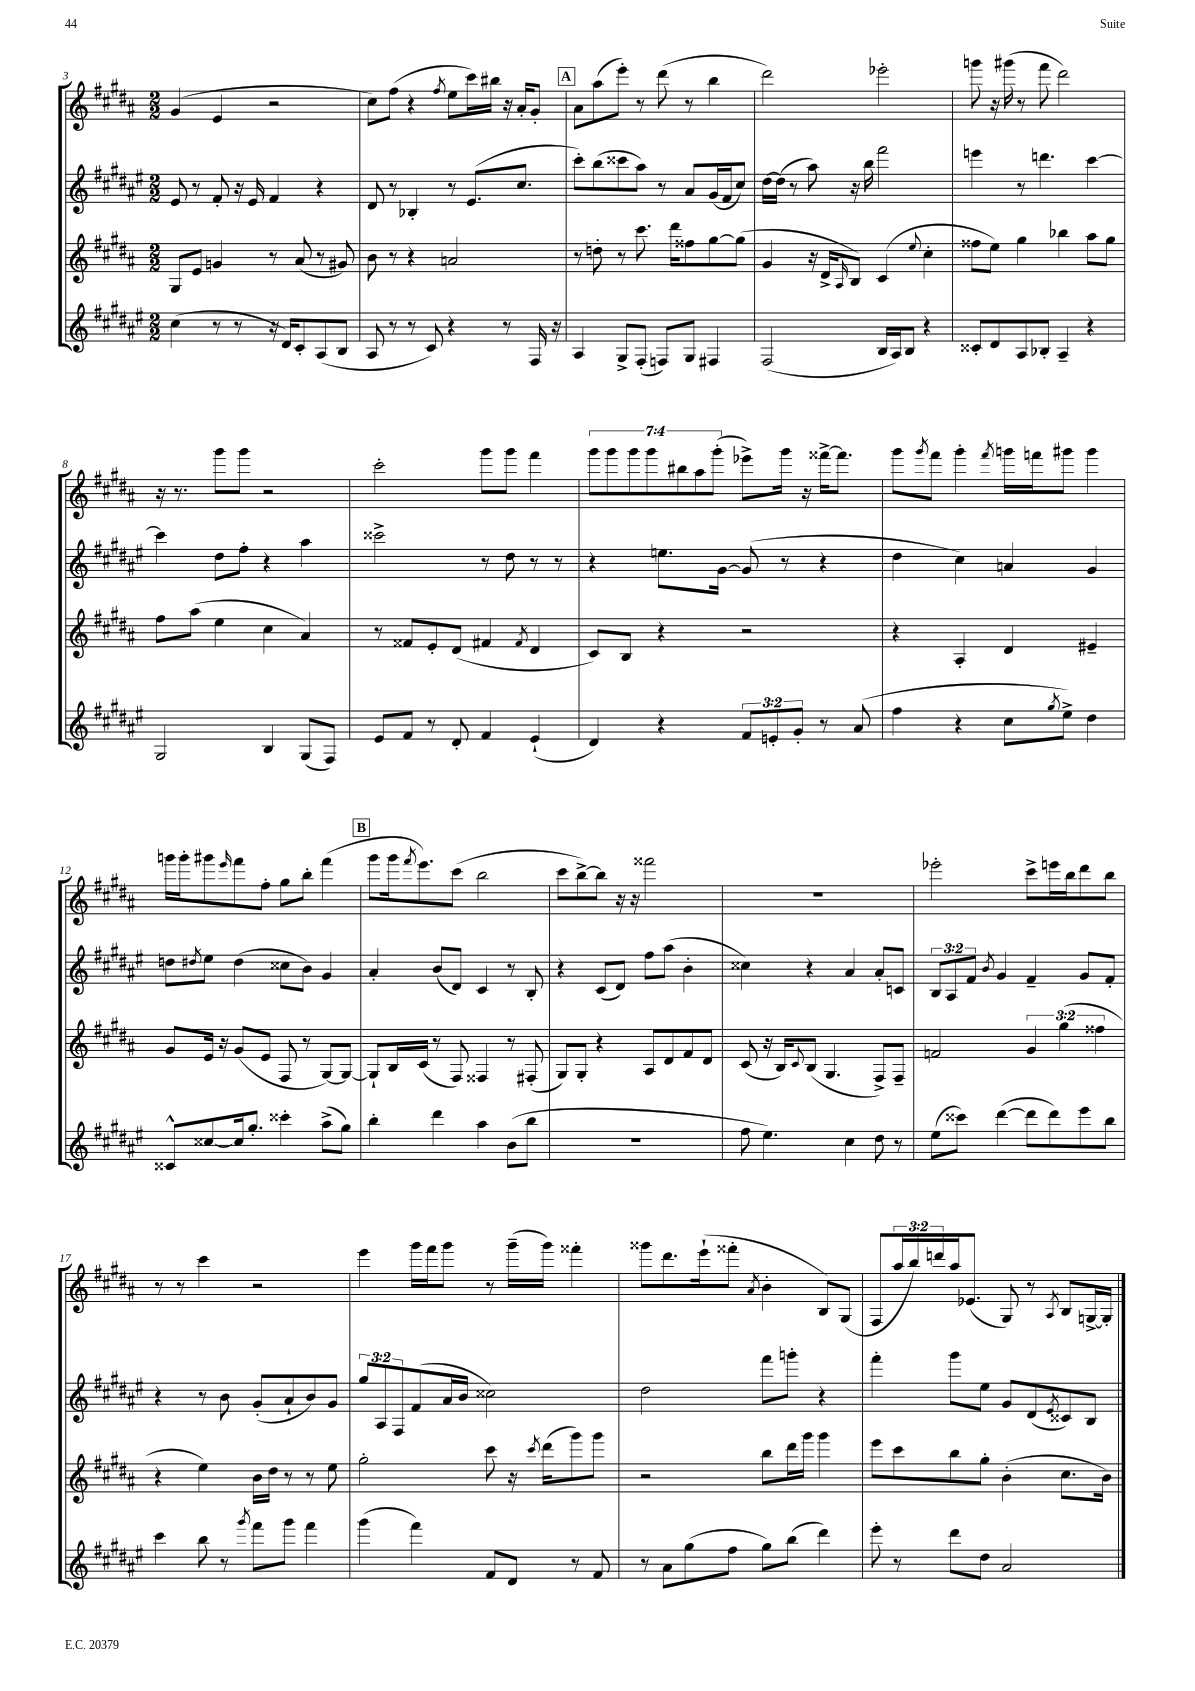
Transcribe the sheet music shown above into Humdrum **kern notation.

**kern	**kern	**kern	**kern
*part4	*part3	*part2	*part1
*staff4	*staff3	*staff2	*staff1
*clefG2	*clefG2	*clefG2	*clefG2
*k[f#c#g#d#a#e#]	*k[f#c#g#d#a#]	*k[f#c#g#d#a#e#]	*k[f#c#g#d#a#]
*M2/2	*M2/2	*M2/2	*M2/2
=3	=3	=3	=3
(4cc#\	8G#/L	8e#/	(4g#/
.	8e/J	8r	.
8r	4gn/	8f#'/	4e/
8r	.	16r	.
.	.	16e#/	.
16r	8r	4f#/	2r
16d#/KL)	.	.	.
8c#'/	(8a#/	.	.
(8A#/	8r	4r	.
8B/J	8g#X/)	.	.
=4	=4	=4	=4
8A#/	8b\	8d#/	8cc#\L)
8r	8r	8r	(8ff#\J
8r	4r	4B-X'/	4r
8c#/)	.	.	.
.	.	.	8qff#/
4r	2an/	8r	8ee\L
.	.	(8.e#/L	16ccc#\L)
.	.	.	16bb#X\JJ
8r	.	.	16r
.	.	8.cc#/J	16a#'/KL
16F#/	.	.	8g#'/J
16r	.	.	.
!!LO:REH:place=s1:t=A
=5	=5	=5	=5
4A#/	8r	8ccc#'\L)	8a#\L
.	8ddn'\	(8bb\	(8aa#\
8G#^/L	8r	8ccc##X\	8eee'\J)
(8F#'/J	8.ccc#\	8aa#\J)	8r
8Fn/L)	.	8r	(8ddd#\
.	16ddd#\KL	.	.
8G#/J	8ff##X\	8a#/L	8r
4F#X/	[8gg#\	(16g#/L	4bb\
.	.	16f#/J	.
.	(8gg#\J]	8cc#/J)	.
=6	=6	=6	=6
(2F#/	4g#/	[16dd#\LL	2ddd#\)
.	.	(16dd#\JJ]	.
.	.	8r	.
.	16r	8aa#\)	.
.	16d#^/KL	.	.
.	16qqA#/	.	.
.	8B/J)	16r	.
.	.	16bb\	.
16B/LL	(4c#/	2fff#\	2eee-X'\
16A#/J)	.	.	.
8B/J	.	.	.
.	8qqee/	.	.
4r	4cc#'\	.	.
=7	=7	=7	=7
8c##X'/L	8ff##X\L	4eeen\	8gggn\
8d#/	8ee\J)	.	16r
.	.	.	(16ggg#X\
8A#/	4gg#\	8r	8r
8B-X'/J	.	4.dddn\	8fff#\
4A#~/	4bb-X\	.	2ddd#\)
4r	8aa#\L	[4ccc#\	.
.	8gg#\J	.	.
!!LO:LB:g=z
=8	=8	=8	=8
2G#/	8ff#\L	4ccc#\]	16r
.	.	.	8.r
.	(8aa#\J	.	.
.	4ee\	8dd#\L	8ggg#\L
.	.	8ff#'\J	8ggg#\J
4B/	4cc#\	4r	2r
(8G#/L	4a#/)	4aa#\	.
8F#/J)	.	.	.
=9	=9	=9	=9
8e#/L	8r	2ccc##X^\	2ccc#'\
8f#/J	8f##X/L	.	.
8r	8e'/	.	.
8d#'/	(8d#/J	.	.
4f#/	4f#X/	8r	8ggg#\L
.	.	8dd#\	8ggg#\J
.	8qf#/	.	.
(4e#`/	4d#/	8r	4fff#\
.	.	8r	.
=10	=10	=10	=10
4d#/)	8c#/L)	4r	14ggg#\L
.	.	.	14ggg#\
.	8B/J	.	.
.	.	.	14ggg#\
.	.	.	14ggg#\
4r	4r	8.een\L	.
.	.	.	14bb#X\
.	.	.	14aa#\
.	.	.	(14ggg#'\J
.	.	[16g#\Jk	.
12f#/L	2r	(8g#/]	8eee-X^\L)
12en'/	.	.	.
.	.	8r	16ggg#\Jk
12g#'/J	.	.	.
.	.	.	16r
8r	.	4r	[16fff##X^\KL
.	.	.	8.fff##\J]
(8a#/	.	.	.
=11	=11	=11	=11
4ff#\	4r	4dd#\	8ggg#\L
.	.	.	8qggg#/
.	.	.	8fff#\J
4r	4A#'/	4cc#\)	4ggg#'\
.	.	.	8qfff#/
8cc#\L	4d#/	4an/	16gggn\LL
.	.	.	16fffn\J
8qgg#/	.	.	.
8ee#^\J)	.	.	8ggg#X\J
4dd#\	4e#X~/	4g#/	4ggg#\
!!LO:LB:g=z
=12	=12	=12	=12
8c##X^^/L	8g#/L	8ddn\L	16gggn\LL
.	.	.	16ggg'\J
.	.	8qdd#X/	.
[8cc##X/	16e/Jk	8ee#\J	8ggg#X\
.	16r	.	.
.	.	.	16qqeee/
16cc##/k]	(8g#/L	(4dd#\	8fff#\
8.gg#'/J	.	.	.
.	8e/J	.	8ff#'\J
4ccc##X'\	8F#/	8cc##X\L	8gg#\L
.	8r	8b\J)	8bb'\J
(8aa#^\L	[8G#/L)	4g#/	(4fff#\
8gg#\J)	8G#/J_	.	.
!!LO:REH:place=s1:t=B
=13	=13	=13	=13
4bb'\	8G#`/L]	4a#'/	8ggg#\L
.	16B/L	.	16ggg#\k
.	.	.	8qfff#/
.	(16c#/JJ	.	8.eee\)
4ddd#\	8r	(8b/L	.
.	8F#/)	8d#/J)	(8ccc#\J
4aa#\	4F##X/	4c#/	2bb\
(8b\L	8r	8r	.
8bb\J	(8F#X'/	8B'/	.
=14	=14	=14	=14
1r	8G#/L)	4r	8ccc#\L
.	8G#'/J	.	[8bb^\)
.	4r	(8c#/L	8bb\J]
.	.	8d#/J)	16r
.	.	.	16r
.	8A#/L	8ff#\L	2fff##X\
.	8d#/	(8aa#\J	.
.	8f#/	4b'\	.
.	8d#/J	.	.
=15	=15	=15	=15
8ff#\	(8c#/	4cc##X\)	1r
4.ee#\)	16r	.	.
.	16B/KL)	.	.
.	8qqc#/	.	.
.	(8B/J	4r	.
.	4.G#/	.	.
4cc#\	.	4a#/	.
8dd#\	8F#^/L)	8a#'/L	.
8r	8F#~/J	8cn/J	.
=16	=16	=16	=16
(8ee#\L	2fn/	12B/L	2eee-X'\
.	.	12A#/	.
8ccc##X\J)	.	.	.
.	.	12f#/J	.
.	.	8qb/	.
([4ddd#\	.	4g#/	.
8ddd#\L]	6g#/	4f#~/	8ccc#^\L
8ddd#\)	.	.	16eeen\L
.	(6gg#\	.	.
.	.	.	16bb\J
8eee#\	.	8g#/L	8ddd#\
.	6ff##X\	.	.
8bb\J	.	8f#'/J	8bb\J
!!LO:LB:g=z
=17	=17	=17	=17
4ccc#\	4r	4r	8r
.	.	.	8r
8bb\	4ee\)	8r	4ccc#\
8r	.	8b\	.
8qggg#/	.	.	.
8fff#\L	16b\LL	(8g#'/L	2r
.	16dd#\JJ	.	.
8ggg#\J	8r	8a#`/	.
4fff#\	8r	8b/)	.
.	8ee\	8g#/J	.
=18	=18	=18	=18
(4ggg#\	2gg#'\	12gg#/L	4eee\
.	.	12A#/	.
.	.	12F#/	.
4fff#\)	.	(8f#/	16ggg#\LL
.	.	.	16fff#\J
.	.	16a#/L	8ggg#\J
.	.	16b/JJ	.
8f#/L	8ccc#\	2cc##X\)	8r
8d#/J	16r	.	(16ggg#~\LL
.	8qccc#/	.	.
.	(16ddd#\KL	.	16ggg#\JJ)
8r	8ggg#\)	.	4fff##X'\
8f#/	8ggg#\J	.	.
=19	=19	=19	=19
8r	2r	2dd#\	8ggg##X\L
8a#\L	.	.	8.ddd#\
(8gg#\	.	.	.
.	.	.	(16eee`\k
8ff#\J	.	.	8fff##X'\J
.	.	.	8qa#/
8gg#\L)	8bb\L	8fff#\L	4b'\
(8bb\J	16ddd#\L	8gggn'\J	.
.	16ggg#\JJ	.	.
4ddd#\)	4ggg#\	4r	8B/L)
.	.	.	(8G#/J
=20	=20	=20	=20
8eee#'\	8eee\L	4fff#'\	8F#/L
8r	8ccc#\	.	24aa#/L
.	.	.	24bb/)
.	.	.	24dddn/
8ddd#\L	8bb\	8ggg#\L	16aa#/J
.	.	.	(8.e-X/J
8dd#\J	8gg#'\J	8ee#\J	.
2a#/	(4b'\	8g#/L	8G#/)
.	.	(8d#/	8r
.	.	8qe#/	8qA#/
.	8.cc#\L	8c##X/)	8B/L
.	.	8B/J	[16Gn^/L
.	16b\Jk)	.	16G'/JJ]
==	==	==	==
*-	*-	*-	*-
